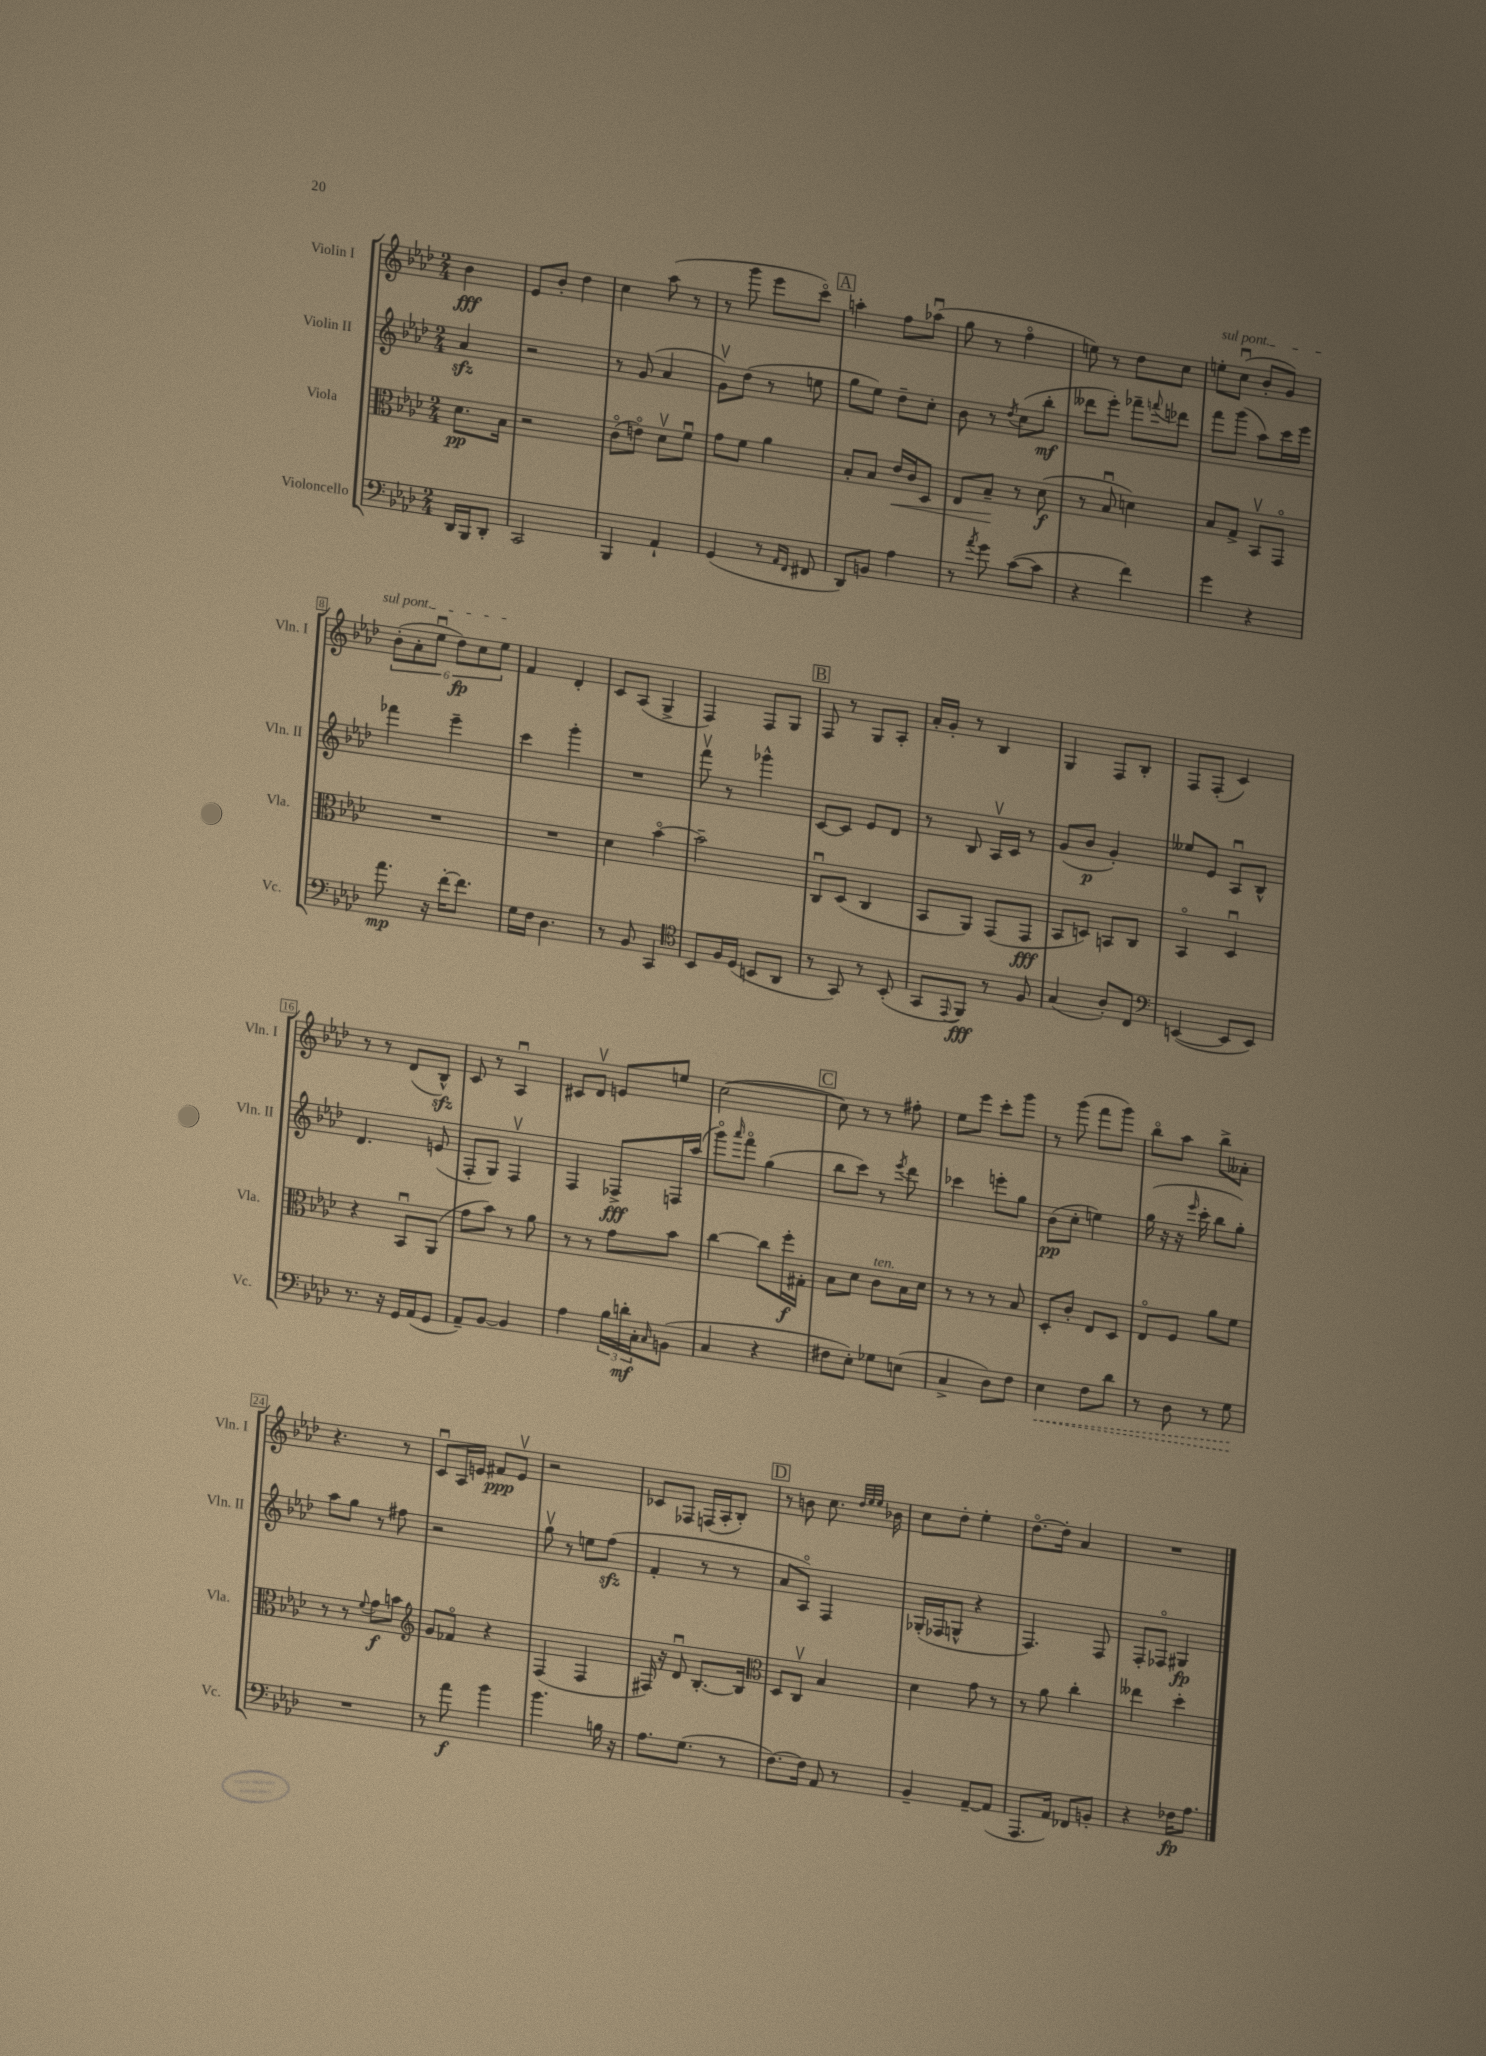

**kern	**kern	**kern	**kern
*staff4	*staff3	*staff2	*staff1
*clefF4	*clefC3	*clefG2	*clefG2
*k[b-e-a-d-]	*k[b-e-a-d-]	*k[b-e-a-d-]	*k[b-e-a-d-]
*M2/4	*M2/4	*M2/4	*M2/4
16DD-	8.d-	4a-	4b-
16BBB-	.	.	.
8DD-'	.	.	.
.	16B-	.	.
=	=	=	=
2CC	2r	2r	8e-
.	.	.	8b-'
.	.	.	4dd-
=	=	=	=
4BBB-	(8co	8r	4cc
.	8eo)	(8g	.
4AA-`	8d-v	4a-	(8aa-
.	8fu	.	8r
=	=	=	=
(4GG	8g	8gv)	8r
.	8f	(8dd-	8ggg
8r	4a-	8r	8eee-
16qqAA-	.	.	.
16qqFF	.	.	.
8FF#	.	8ee	8ccco)
=	=	=	=
8DD-)	8B-'	8gg	4aa'
8BB	8B-	8ee-)	.
4A-	16e-	8dd-~	8ff
.	16c	.	.
.	8D-	8cc'	(8aa-u
=	=	=	=
8r	8E-	8b-	8gg
8qa-	.	.	.
8g	8B-~	8r	8r
.	.	8qdd-	.
([8c	8r	(8cc	4ffo
8c]	(8d-	8bb-'	.
=	=	=	=
4r	8r	8ddd--	8ee)
.	8B-u	8eee-')	8r
4f)	4d)	8fff-~	8dd-
.	.	8qqfff	.
.	.	8ddd-	8cc
=	=	=	=
4g	8B-	8fff	8ee'
.	8G^	(8ggg	(8ccu
4r	8BB-v	8aa-)	8b-'
.	8GGo	16ccc	8g)
.	.	16eee-	.
=	=	=	=
8.a-	2r	4fff-	(12b-'
.	.	.	12a-'
.	.	.	12ee-u
16r	.	.	.
[16f'	.	4eee-~	12dd-)
8.f]	.	.	.
.	.	.	12cc
.	.	.	12ee-
=	=	=	=
16G	2r	4ccc	4f
16F	.	.	.
4.D-	.	.	.
.	.	4ggg'	4d-'
=	=	=	=
8r	4d-	2r	8c
8BB-	.	.	(8A-
4CC	[4b-o	.	4G^
=	=	=	=
*clefC4	*	*	*
8BB-	2b-~]	8fffv	4F)
16F	.	8r	.
(16D-	.	.	.
8BB	.	4ggg-^^	8F
8AA-	.	.	8G
=	=	=	=
8r	8Cu	[8c	8F
8GG)	(8D-	8c]	8r
8r	4C	8e-	8G
(8BB-'	.	8d-	8A-'
=	=	=	=
8GG	8BB-	8r	16a-'
.	.	.	16g'
8qqEE-	.	.	.
8FF)	8AA-)	8B-	8r
8r	(8GG	16A-v	4B-
.	.	16c	.
8F	8GG	8r	.
=	=	=	=
(4G	8BB-	(8g	4G
.	8D)	8b-	.
8A-')	8BB	4g')	8F
8C	8C	.	8B-'
=	=	=	=
*clefF4	*	*	*
([4EE	4BB-o	8ee--	8F
.	.	8e-	(8F'
8EE]	4D-u	8A-u	4c)
8EE)	.	8B-^^	.
=	=	=	=
8.r	4r	4.d-	8r
.	.	.	8r
16r	.	.	.
16GG	8BB-u	.	(8d-
(16AA-	.	.	.
8GG	(8AA-	(8e	8B-^^)
=	=	=	=
8AA-~)	8g	8F'	8c
[8BB-	8b-)	8G)	8r
4BB-]	8r	4Fv	4A-u
.	8a-	.	.
=	=	=	=
4A-	8r	4F	8c#
.	8r	.	8d-v
24B-	8g	8F-^	8e
24d'	.	.	.
24C'	.	.	.
16qqC	.	.	.
(8BB	8b-	16F	8ee
.	.	(16aa-	.
=	=	=	=
4C	[4cc	8gggo)	([2cc
.	.	16qqaaa-	.
.	.	8fffo	.
4r	8cc]	(4gg	.
.	16ff'	.	.
.	16G#'	.	.
=	=	=	=
8F#	8B-	8bb-	8cc])
8E-')	8d-	8ccc)	8r
8G-	8c	8r	8r
.	.	8qeee-	.
(8E	16B-	8ddd-	8ff#'
.	16d-	.	.
=	=	=	=
4C^	8r	4ccc-	8ee-
.	8r	.	8eee-
8D-)	8r	8eee'	8ccc'
8F	8B-	8gg	8ggg
=	=	=	=
4E-	8D-'	(8b-	8r
.	8c'	8cc'	(8ggg
8F	8E-	4ee)	8fff
8d-	8D-	.	8ggg)
=	=	=	=
8r	8E-o	(16gg	8bb-o
.	.	16r	.
8D-	8F	16r	8aa-
.	.	16qqeee-	.
.	.	16ccc'	.
8r	8a-	8bb-	8bb-^
8G	8f	8gg')	8a--'
=	=	=	=
2r	8r	8aa-	4.r
.	8r	8gg	.
.	8qqf	.	.
.	8g	8r	.
.	8b	8ff#	8r
=	=	=	=
*	*clefG2	*	*
8r	8g	2r	8cu
8a-	8f-o	.	16A-
.	.	.	16e
4b-	4r	.	8f#
.	.	.	8ev
=	=	=	=
4.b-	(4F	8ggv	2r
.	.	8r	.
.	4F	8ee	.
16B	.	(8ff	.
16r	.	.	.
=	=	=	=
8.A-	16F#)	4f'	8c-
.	16r	.	.
.	8d-u	.	8F-
(8.G	.	.	.
.	[8.B-'	8r	(16F
.	.	.	16A-'
8r	.	8r	8B-')
.	16B-]	.	.
=	=	=	=
*	*clefC3	*	*
[8.F)	8D-	8a-	8r
.	8Cv	8A-o)	8b
16F]	.	.	.
8AA-	4B-	4F	8.cc
8r	.	.	.
.	.	.	32qqdd-
.	.	.	32qqee-
.	.	.	32qqee-
.	.	.	16b-
=	=	=	=
4BB-~	4d-	(16G-'	8cc
.	.	16F-	.
.	.	8G^^	8dd-'
[8AA-~	8g	4r	4ee-'
(8AA-]	8r	.	.
=	=	=	=
8.AAA-	8r	4.F)	[8.dd-o
.	8a-	.	.
16AA-)	.	.	16dd-']
8FF-	4cc'	.	4a-
8BB'	.	8F	.
=	=	=	=
4r	4ee--	8F'	2r
.	.	8F-o	.
16F-	4dd-'	4G#	.
8.A-	.	.	.
==	==	==	==
*-	*-	*-	*-
